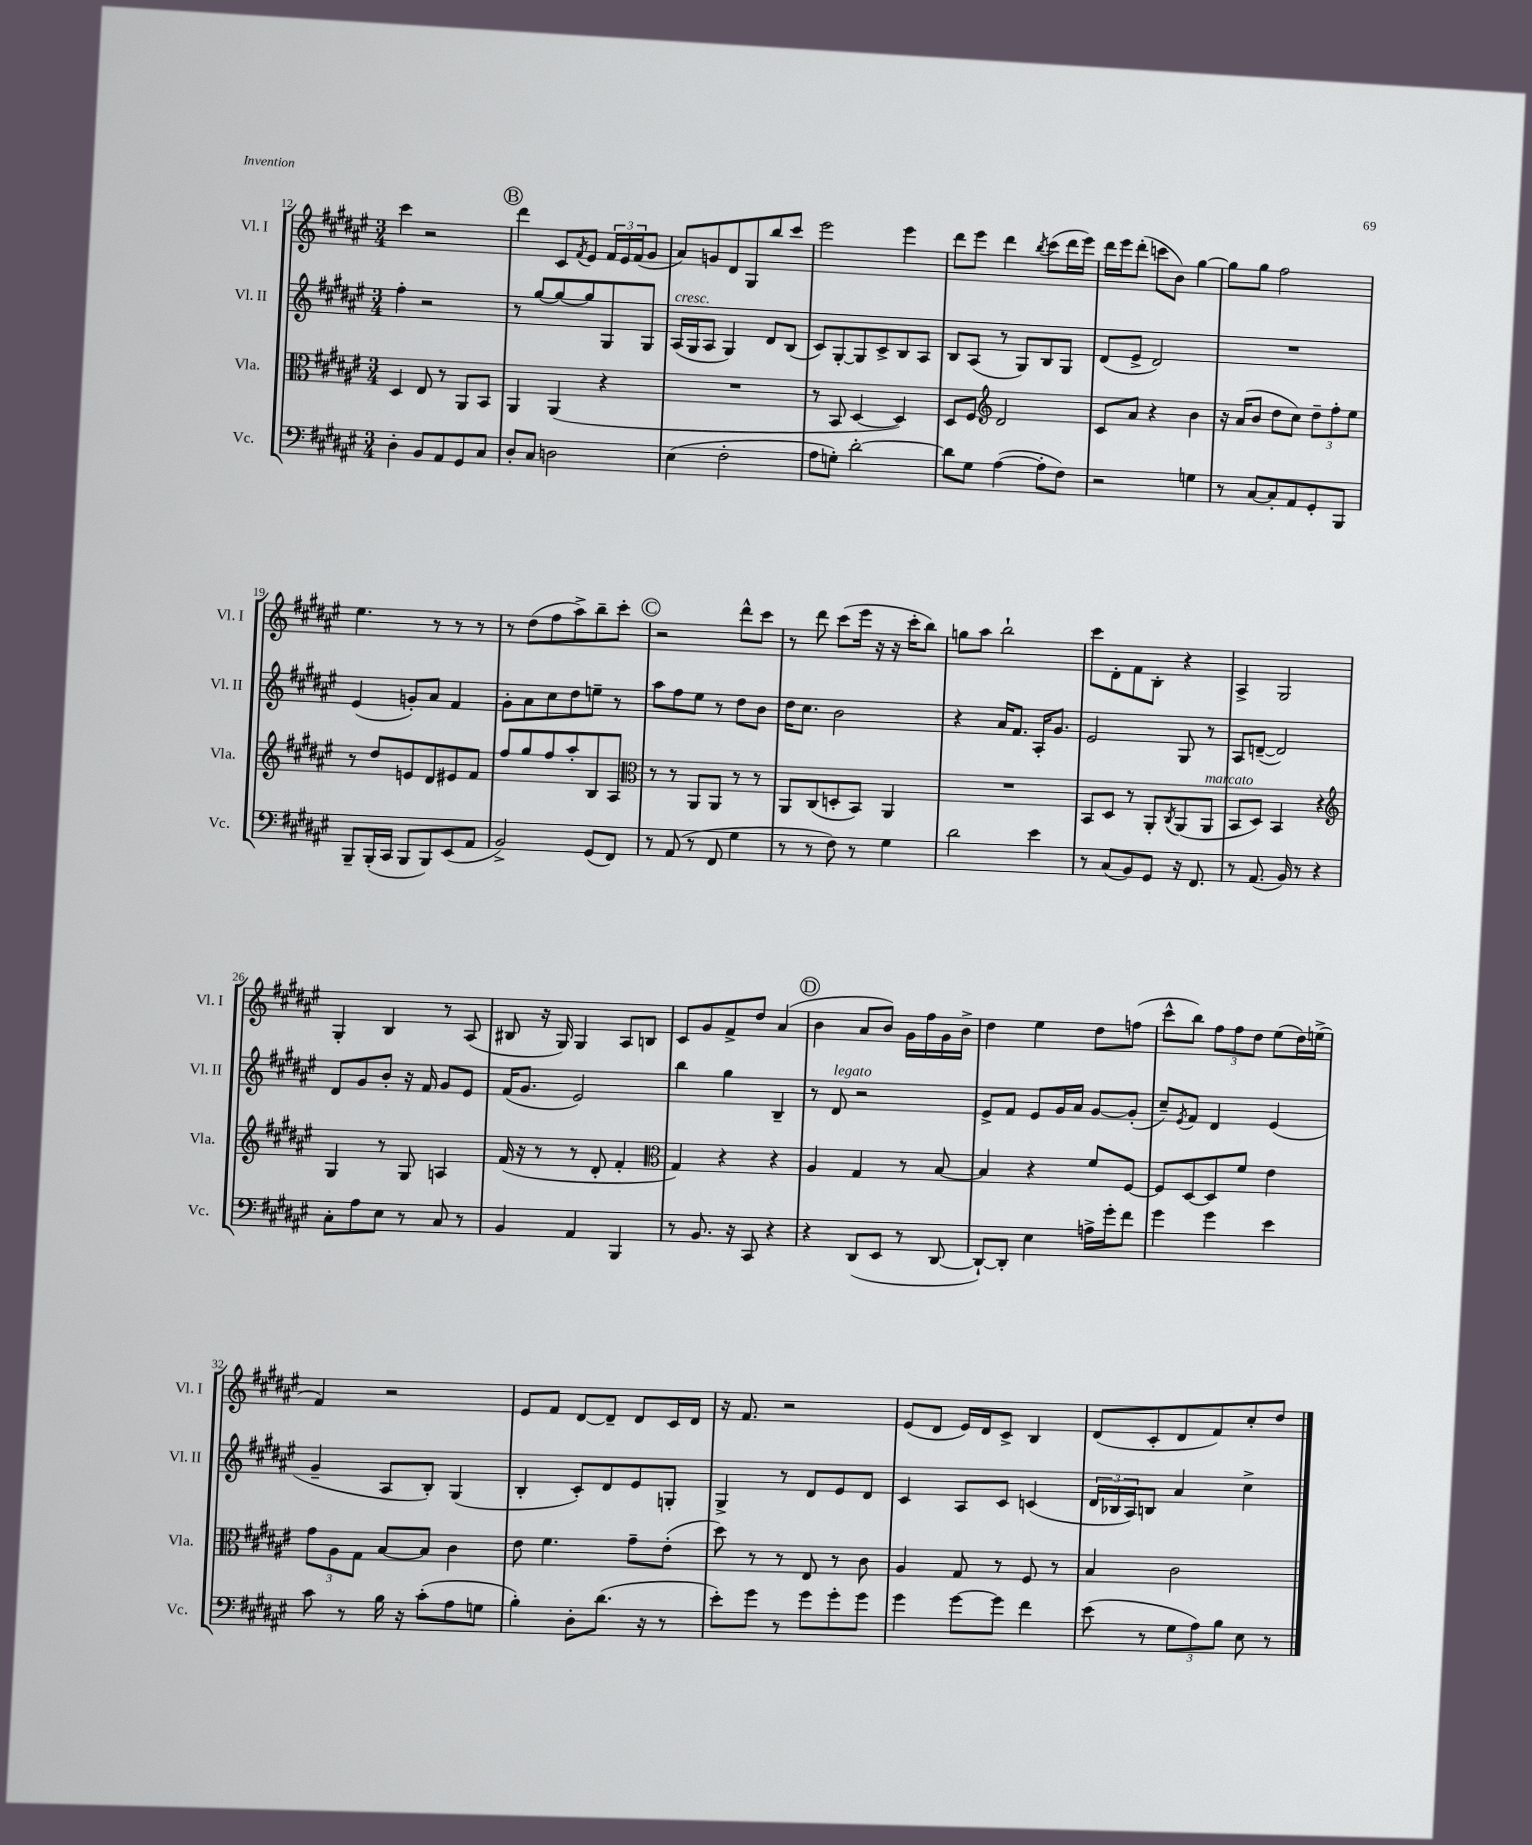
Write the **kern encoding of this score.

**kern	**kern	**kern	**kern
*part4	*part3	*part2	*part1
*staff4	*staff3	*staff2	*staff1
*I"Vc.	*I"Vla.	*I"Vl. II	*I"Vl. I
*I'Vc.	*I'Vla.	*I'Vl. II	*I'Vl. I
*clefF4	*clefC3	*clefG2	*clefG2
*k[f#c#g#d#a#e#]	*k[f#c#g#d#a#e#]	*k[f#c#g#d#a#e#]	*k[f#c#g#d#a#e#]
*M3/4	*M3/4	*M3/4	*M3/4
=12	=12	=12	=12
4D#'\	4D#/	4ff#'\	4ccc#\
8BB/L	8E#/	2r	2r
8AA#/	8r	.	.
8GG#/	8AA#/L	.	.
8C#/J	8BB/J	.	.
!!LO:REH:place=s1:t=B
=13	=13	=13	=13
8D#'/L	4AA#/	8r	4ddd#\
8C#/J	.	[8gg#/L	.
2Dn\	(4AA#/	8gg#/_	8c#/L
.	.	.	8qf#/
.	.	8gg#/]	8e#/J
.	4r	8G#/	24f#/LL
.	.	.	24e#/
.	.	.	(24f#/J
.	.	8G#/J	8g#/J
=14	=14	=14	=14
!	!	!LO:TX:a:i:t=cresc.	!
(4E#\	2.r	(16A#/LL	8a#/L)
.	.	16G#/J	.
.	.	8A#/J	8gn/
2F#'\	.	4G#/)	8d#/
.	.	.	8G#/
.	.	8d#/L	8bb/
.	.	(8B/J	8ccc#/J
=15	=15	=15	=15
8A#\L	8r	8c#/L)	2eee#\
8Gn'\J)	8BB/	[8G#'/	.
[2d#'\	[4D#/	8G#/]	.
.	.	8c#^/	.
.	4D#/])	8B/	4eee#\
.	.	8A#/J	.
=16	=16	=16	=16
8d#\L]	8D#/L	8B/L	8ddd#\L
8G#\J	8F#/J	(8A#/J	8eee#\J
*	*clefG2	*	*
([4A#\	2d#/	8r	4ddd#\
.	.	8G#/L)	.
.	.	.	8qbb/
8A#'\L]	.	8B/	(8ccc#\L
8F#\J)	.	8G#/J	16ddd#\L
.	.	.	16eee#\JJ)
=17	=17	=17	=17
2r	8c#/L	(8d#/L	16ddd#\LL
.	.	.	16eee#\J
.	8a#/J	8e#^/J	(8ddd#'\J
.	4r	2d#/)	8cccn\L
.	.	.	8b\J)
4Gn\	4b\	.	[4gg#\
=18	=18	=18	=18
8r	16r	2.r	8gg#\L]
.	(16a#/KL	.	.
[8C#/L	8b/J	.	8gg#\J
8C#'/]	8dd#\L	.	2ff#\
8AA#/	8cc#\J)	.	.
8GG#'/	12dd#~\L	.	.
.	12ff#'\	.	.
8BBB/J	.	.	.
.	12ee#\J	.	.
!!LO:LB:g=z
=19	=19	=19	=19
8BBB~/L	8r	(4e#/	4.ee#\
(16BBB'/L	8dd#/L	.	.
16CC#/JJ	.	.	.
8BBB/L	8en/	8gn'/L)	.
8BBB/)	8d#/	8a#/J	8r
(8EE#/	8e#X/	4f#/	8r
8AA#/J	8f#/J	.	8r
=20	=20	=20	=20
2BB^/)	8ff#/L	8g#'\L	8r
.	8gg#/	8a#\	(8dd#\L
.	8ff#/	8cc#\	8ff#\
.	8aa#'/	8dd#\	8aa#^\)
(8GG#/L	8B/	8een~\J	8bb~\
8FF#/J)	8A#/J	8r	8ccc#'\J
!!LO:REH:place=s1:t=C
=21	=21	=21	=21
*	*clefC3	*	*
8r	8r	8aa#\L	2r
(8AA#/	8r	8ff#\	.
8r	8AA#/L	8ee#\J	.
8FF#/	8AA#/J	8r	.
4G#\	8r	8dd#\L	8ddd#^^\L
.	8r	8b\J	8ccc#\J
=22	=22	=22	=22
8r	8AA#/L	16dd#\KL	8r
.	.	8.cc#\J	.
8r	(8C#/	.	8ddd#\
8F#\)	8Dn'/	2b\	(8ccc#\L
8r	8BB/J)	.	16eee#\Jk
.	.	.	16r
4G#\	4AA#/	.	16r
.	.	.	16ccc#'\KL
.	.	.	8bb\J)
=23	=23	=23	=23
2d#\	2.r	4r	8ggn\L
.	.	.	8aa#\J
.	.	16a#/KL	2bb`\
.	.	8.f#/J	.
4e#\	.	16A#'/KL	.
.	.	8.g#/J	.
=24	=24	=24	=24
8r	8BB/L	2e#/	8ccc#\L
(8C#/L	8D#/J	.	8d#'\
8BB/)	8r	.	8f#\
8GG#/J	8AA#'/L	.	8B'\J
.	8qC#/	.	.
16r	(8AA#/	8G#/	4r
8.FF#/	.	.	.
!	!LO:TX:a:i:t=marcato	!	!
.	8AA#/J	8r	.
=25	=25	=25	=25
8r	8BB/L	8A#/L	4A#^/
(8.AA#/	8D#/J)	([8dn~/J	.
.	4BB/	2d/])	2G#/
16BB/)	.	.	.
8r	.	.	.
4r	4r	.	.
!!LO:LB:g=z
=26	=26	=26	=26
*	*clefG2	*	*
8C#'\L	4G#/	8d#/L	4G#'/
8A#\	.	8g#/	.
8E#\J	8r	8b'/J	4B/
8r	8G#/	16r	.
.	.	16f#/	.
8C#/	4An/	8g#/L	8r
8r	.	8e#/J	(8A#/
=27	=27	=27	=27
4BB/	(16f#/	(16f#/KL	8B#X/
.	16r	8.g#/J	.
.	8r	.	16r
.	.	.	16G#/)
4AA#/	8r	2e#/)	4G#/
.	8d#'/	.	.
4BBB/	4f#'/	.	8A#/L
.	.	.	8Bn/J
=28	=28	=28	=28
*	*clefC3	*	*
8r	4G#/)	4bb\	8c#/L
8.BB/	.	.	8g#/
.	4r	4gg#\	8f#^/
16r	.	.	.
8CC#/	.	.	8dd#/J
4r	4r	4B~/	(4a#/
!!LO:REH:place=s1:t=D
=29	=29	=29	=29
4r	4A#/	8r	4b\
!	!	!LO:TX:a:i:t=legato	!
.	.	8d#/	.
(8DD#/L	4G#/	2r	8a#/L
8EE#/J	.	.	8b/J)
8r	8r	.	16g#\LL
.	.	.	16ff#\
[8DD#/	[8B/	.	16g#\
.	.	.	16b^\JJ
=30	=30	=30	=30
8DD#`/L_)	4B/]	8e#^/L	4dd#\
8DD#'/J]	.	8f#/J	.
4E#\	4r	8e#/L	4ee#\
.	.	16g#/L	.
.	.	16a#/JJ	.
16An^\LL	8f#/L	[8g#/L	8dd#\L
16g#'\J	.	.	.
8f#\J	[8F#/J	(8g#'/J]	(8ffn\J
=31	=31	=31	=31
4g#\	8F#/L]	8cc#~/L)	8ccc#^^\L
.	.	8qe#/	.
.	[8D#/	8f#/J	8bb\J)
4g#\	8D#/]	4d#/	12ff#\L
.	.	.	12ff#\
.	8f#/J	.	.
.	.	.	12dd#\J
4e#\	4e#\	(4e#/	(8ee#\L
.	.	.	16dd#\L)
.	.	.	(16een^\JJ
!!LO:LB:g=z
=32	=32	=32	=32
8c#\	12g#\L	4g#~/	4f#/)
.	12A#\	.	.
8r	.	.	.
.	12G#\J	.	.
16B\	[8B/L	8A#/L	2r
16r	.	.	.
(8c#'\L	8B/J]	8B'/J)	.
8A#\	4c#\	(4G#/	.
8Gn\J	.	.	.
=33	=33	=33	=33
4B'\)	8e#\	4B'/	8e#/L
.	4.f#\	.	8f#/J
8D#'\L	.	8c#'/L)	[8d#/L
(8.d#\J	.	8d#/	8d#~/J]
.	8g#~\L	8e#/	8d#/L
16r	.	.	.
8r	(8e#'\J	8Gn'/J	16c#/L
.	.	.	16d#/JJ
=34	=34	=34	=34
8e#'\L)	8dd#\)	4G#^/	16r
.	.	.	8.f#/
8g#\J	8r	.	.
8r	8r	8r	2r
8g#\L	8E#/	8d#/L	.
8g#'\	8r	8e#/	.
8g#\J	8c#\	8d#/J	.
=35	=35	=35	=35
4g#\	4A#/	4c#/	(8e#/L
.	.	.	8d#/J
[8g#\L	8G#/	8A#/L	16e#/LL)
.	.	.	16d#/J
8g#\J]	8r	8c#/J	8c#^/J
4f#\	8F#/	(4cn/	4B/
.	8r	.	.
=36	=36	=36	=36
(8e#\	4B/	24d#/LL	(8d#/L
.	.	24B-X/	.
.	.	24A#/J)	.
8r	.	8Bn/J	8c#'/
12G#\L	2c#\	4a#/	8d#/
12A#\)	.	.	.
.	.	.	8f#/)
12B\J	.	.	.
8E#\	.	4cc#^\	8cc#'/
8r	.	.	8dd#/J
==	==	==	==
*-	*-	*-	*-
